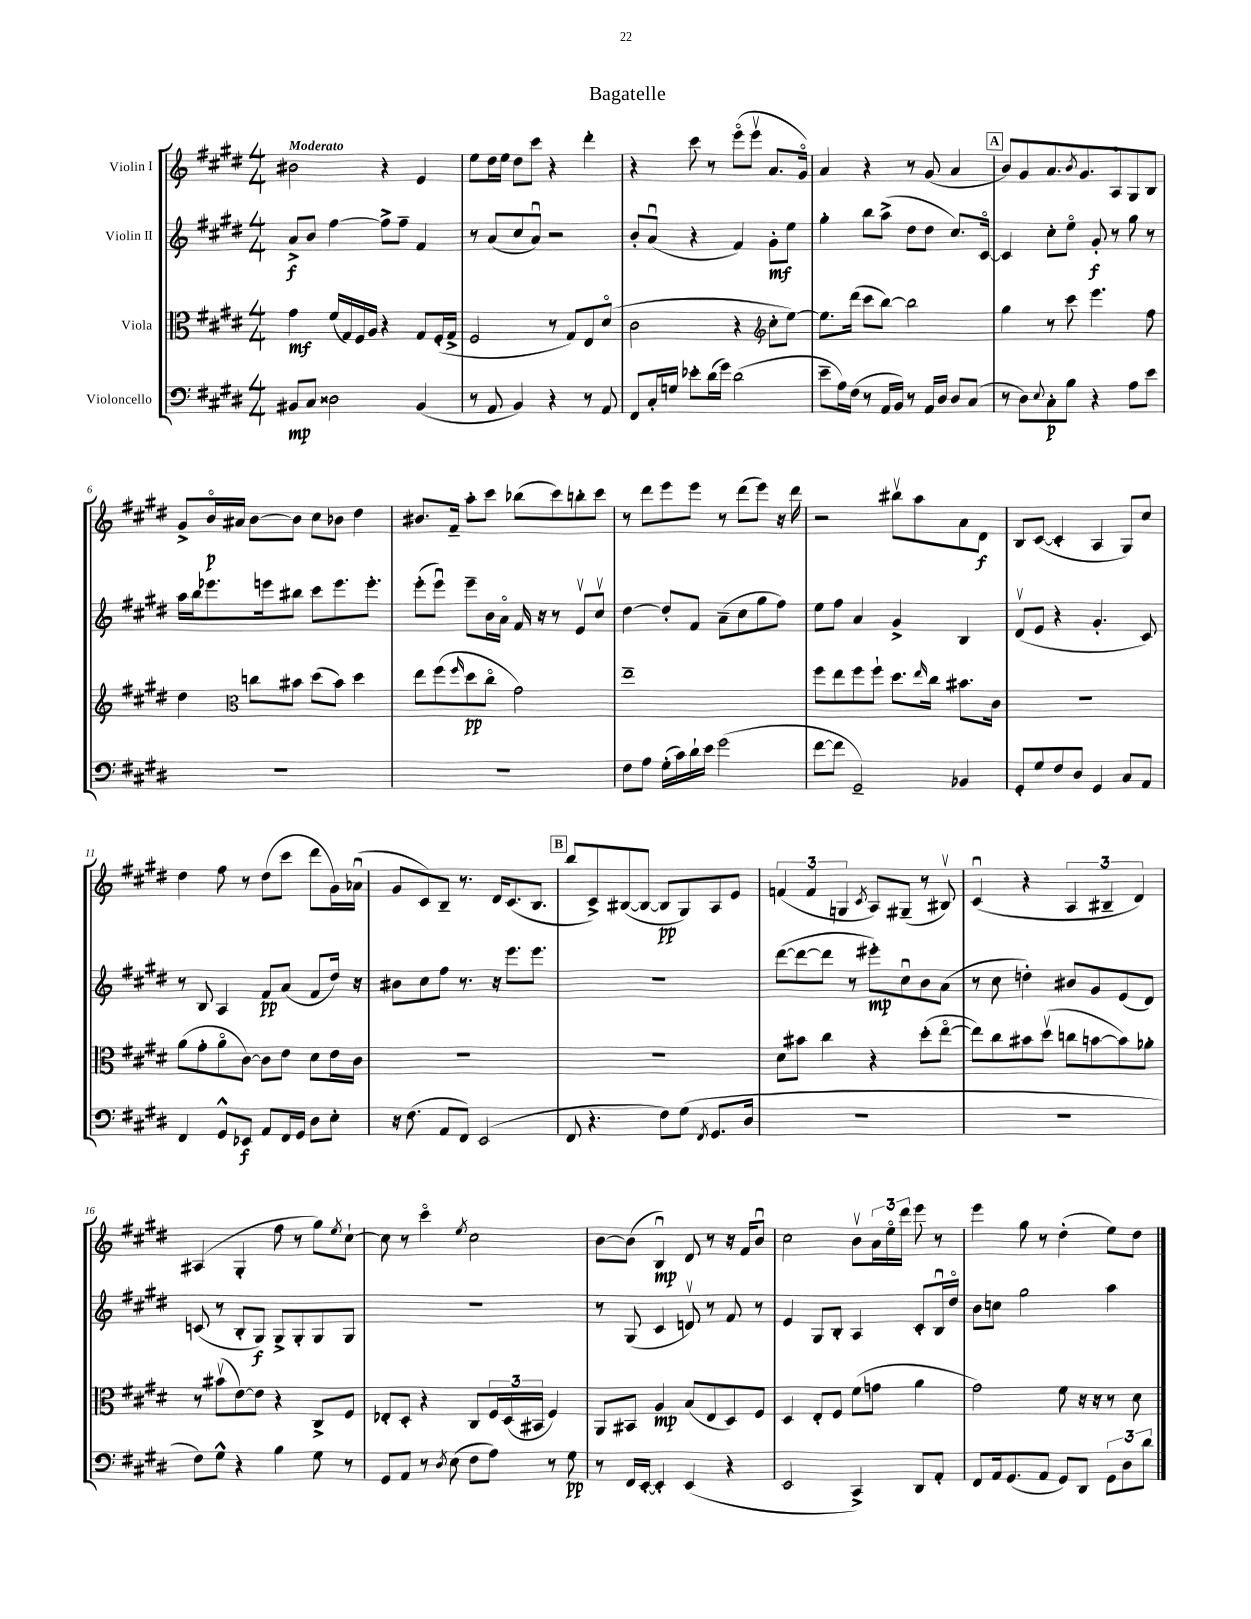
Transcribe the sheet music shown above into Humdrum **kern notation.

**kern	**kern	**kern	**kern
*staff4	*staff3	*staff2	*staff1
*clefF4	*clefC3	*clefG2	*clefG2
*k[f#c#g#d#]	*k[f#c#g#d#]	*k[f#c#g#d#]	*k[f#c#g#d#]
*M4/4	*M4/4	*M4/4	*M4/4
8BB#	4g#	8a^	2b#
8C#	.	8b	.
2D##	(16f#	[4ff#	.
.	16G#)	.	.
.	16F#	.	.
.	16A	.	.
.	4r	8ff#^]	4r
.	.	8ff#~	.
(4BB#	8G#	4f#	4e
.	(16F#'	.	.
.	16G#^	.	.
=	=	=	=
8r	2F#	8r	8ee
8AA	.	(8a	16dd#
.	.	.	16ee
4BB)	.	8cc#	8dd#
.	.	8au)	8ccc#
4r	8r	2r	4r
.	8G#)	.	.
8r	8E	.	4ddd#'
8AA	(8d#o	.	.
=	=	=	=
8FF#	2c#	8b'	4r
16C#'	.	(8au	.
16G	.	.	.
8e-'	.	4r	8ccc#
(16d#	.	.	8r
16g#)	.	.	.
(2d#	4r	4f#)	(8eeeo
.	.	.	8eeev
*	*clefG2	*	*
.	8cc#'	8g#'	8.a
.	[8ee)	8ee	.
.	.	.	16g#o)
=	=	=	=
8e~	8.ee]	4gg#'	4a
16A)	.	.	.
(16F#	(16ddd#	.	.
8r	8ccc#	8bb	4r
16AA	[8bb)	(8aa^	.
16BB)	.	.	.
8r	2bb]	8dd#	8r
16AA	.	8dd#	(8g#
16D#	.	.	.
8D#	.	8.cc#)	4a
(8C#	.	.	.
.	.	[16c#o	.
=	=	=	=
8r	4gg#	4c#]	8b)
8D#)	.	.	8g#
8qqE	.	.	.
8C#'	8r	8cc#'	8.a
8B	8ccc#	8eeo	.
.	.	.	8qb
.	.	.	8.g#
4r	4.eee	8g#'	.
.	.	8r	8Ao
8A	.	8gg#	8G#
8e	8ff#	8r	8B
=	=	=	=
1r	4dd#	16aa	8g#^
.	.	16bb	.
.	.	8.eee-	16bo
.	.	.	16a#
*	*clefC3	*	*
.	8cc	.	[8b
.	.	16eee	.
.	8b#	8bb#	8b]
.	(8dd#	8ccc#	8cc#
.	8b#)	8.eee	8b-
.	4dd#	.	4dd#
.	.	8.eee'	.
=	=	=	=
1r	8ee	(8eee'	8.b#
.	(8ff#	8eeeu)	.
.	.	.	16f#~
.	16qqff#	.	.
.	8dd#	8eee~	8aa'
.	8cc#o	16b	8ccc#
.	.	16ao	.
.	2g#)	16f#	(8bb-
.	.	16r	.
.	.	8r	8ccc#)
.	.	8ev	8bb'
.	.	8cc#v	8ccc#
=	=	=	=
8F#	1ee~	[4dd#	8r
8A	.	.	8ddd#
(16G#'	.	8dd#']	8eee
16c#)	.	.	.
16d#`	.	8f#	8eee
16e	.	.	.
(2g#	.	(8a~	8r
.	.	8cc#	(8ddd#
.	.	8gg#	8eee)
.	.	8ff#)	16r
.	.	.	16ddd#
=	=	=	=
[8f#	8ff#	8ee	2r
8f#]	8ee	8ff#	.
2GG#~)	8ff#	4a	.
.	8ff#`	.	.
.	8.dd#	4g#^	8bb#v
.	.	.	8aa
.	16qqee	.	.
.	16cc#	.	.
4BB-	8.b#	4B	8a
.	.	.	8d#
.	16c#	.	.
=	=	=	=
8GG#'	1r	(8d#v	8B
8G#	.	8e	([8c#
8F#	.	4r	4c#']
8D#	.	.	.
4GG#	.	4.g#'	4A
8C#	.	.	8G#)
8AA	.	8c#)	8cc#
=	=	=	=
4FF#	(8a	8r	4dd#
.	8g#'	8B	.
8GG#^^	8ao	4A	8ff#
8EE-	[8c#)	.	8r
8AA	8c#]	8f#	(8dd#
16FF#	8e	(8a	8ccc#
16GG#	.	.	.
8D#	8d#	8f#	8ddd#
8E'	16e	16dd#)	16g#)
.	16c#	16r	(16a-u
=	=	=	=
16r	1r	8b#	8g#
(8.F#	.	.	.
.	.	8cc#	8c#)
8AA	.	8ff#	8B~
8FF#)	.	8.r	8.r
(2EE	.	.	.
.	.	16r	16d#
.	.	8.eee	(8.c#
.	.	8.eee	8.B
=	=	=	=
8FF#	1r	1r	8bb
4.r	.	.	8c#^)
.	.	.	([8B#
.	.	.	8B#_
8F#)	.	.	8B#]
(8G#	.	.	8G#)
8qFF#	.	.	.
8.GG#	.	.	8A
.	.	.	8e
16D#	.	.	.
=	=	=	=
1r	8d#	([8ddd#	(6f
.	8b#	8ddd#_	.
.	.	.	6f
.	4cc#	8ddd#]	.
.	.	.	6G
.	.	8r	.
.	.	.	8qc#
.	4r	8eee#')	8A)
.	.	8cc#u	(8G#~
.	(8dd#'	8b	8r
.	[8eeo	(8a	8B#v)
=	=	=	=
1r	8ee])	8r	(4c#u
.	8cc#	8cc#	.
.	8b#	4dd')	4r
.	(8dd#v	.	.
.	8cc	8b#	6A
.	[8b	8g#	.
.	.	.	6B#~
.	8b])	(8e	.
.	.	.	6d#)
.	8a-'	8d#)	.
=	=	=	=
8F#)	8r	(8c	(4A#
8G#^^	(8b#v	8r	.
4r	[8e)	8B'	4G#'
.	8e]	8G#)	.
4B	4r	8G#^	8ff#
.	.	8G#'	8r
8G#	8C#^	8G#	8gg#)
.	.	.	8qee
8r	8F#	8G#	[8cc#`
=	=	=	=
8GG#	8E-'	1r	8cc#]
8AA	8D#'	.	8r
8r	4r	.	4ccc#o
8qD#	.	.	.
(8E	.	.	.
.	.	.	8qee
8F#	8C#	.	2cc#
8A)	24F#	.	.
.	(24D#	.	.
.	24BB#	.	.
8r	4F#)	.	.
8G#	.	.	.
=	=	=	=
8r	8AA	8r	[8b
16FF#	8BB#	(8G#	(8b]
[16EE'	.	.	.
4EE']	4A	4c#	4Bu)
(4EE	(8B	8dv)	8d#
.	8E	8r	8r
4r	8D#)	8f#	16r
.	.	.	16f#
.	8F#	8r	8bu
=	=	=	=
2EE	4D#	4e	2cc#
.	8E'	8G#	.
.	8F#	8B'	.
4CC#^)	(8f#	4A	8bv
.	8g	.	24a
.	.	.	24eeo
.	.	.	24ddd#
8DD#	4a	8c#'	8eee
8AA'	.	16Bu	8r
.	.	16dd#o	.
=	=	=	=
8FF#	2g#)	8b	4eee
16AA	.	8cc	.
(8.GG#	.	.	.
.	.	2gg#	8gg#
8AA	.	.	8r
8GG#)	8f#	.	(4dd#'
8DD#	16r	.	.
.	16r	.	.
12GG#	8r	4aa	8ee)
12D#	.	.	.
.	8d#	.	8dd#
12d#	.	.	.
==	==	==	==
*-	*-	*-	*-
